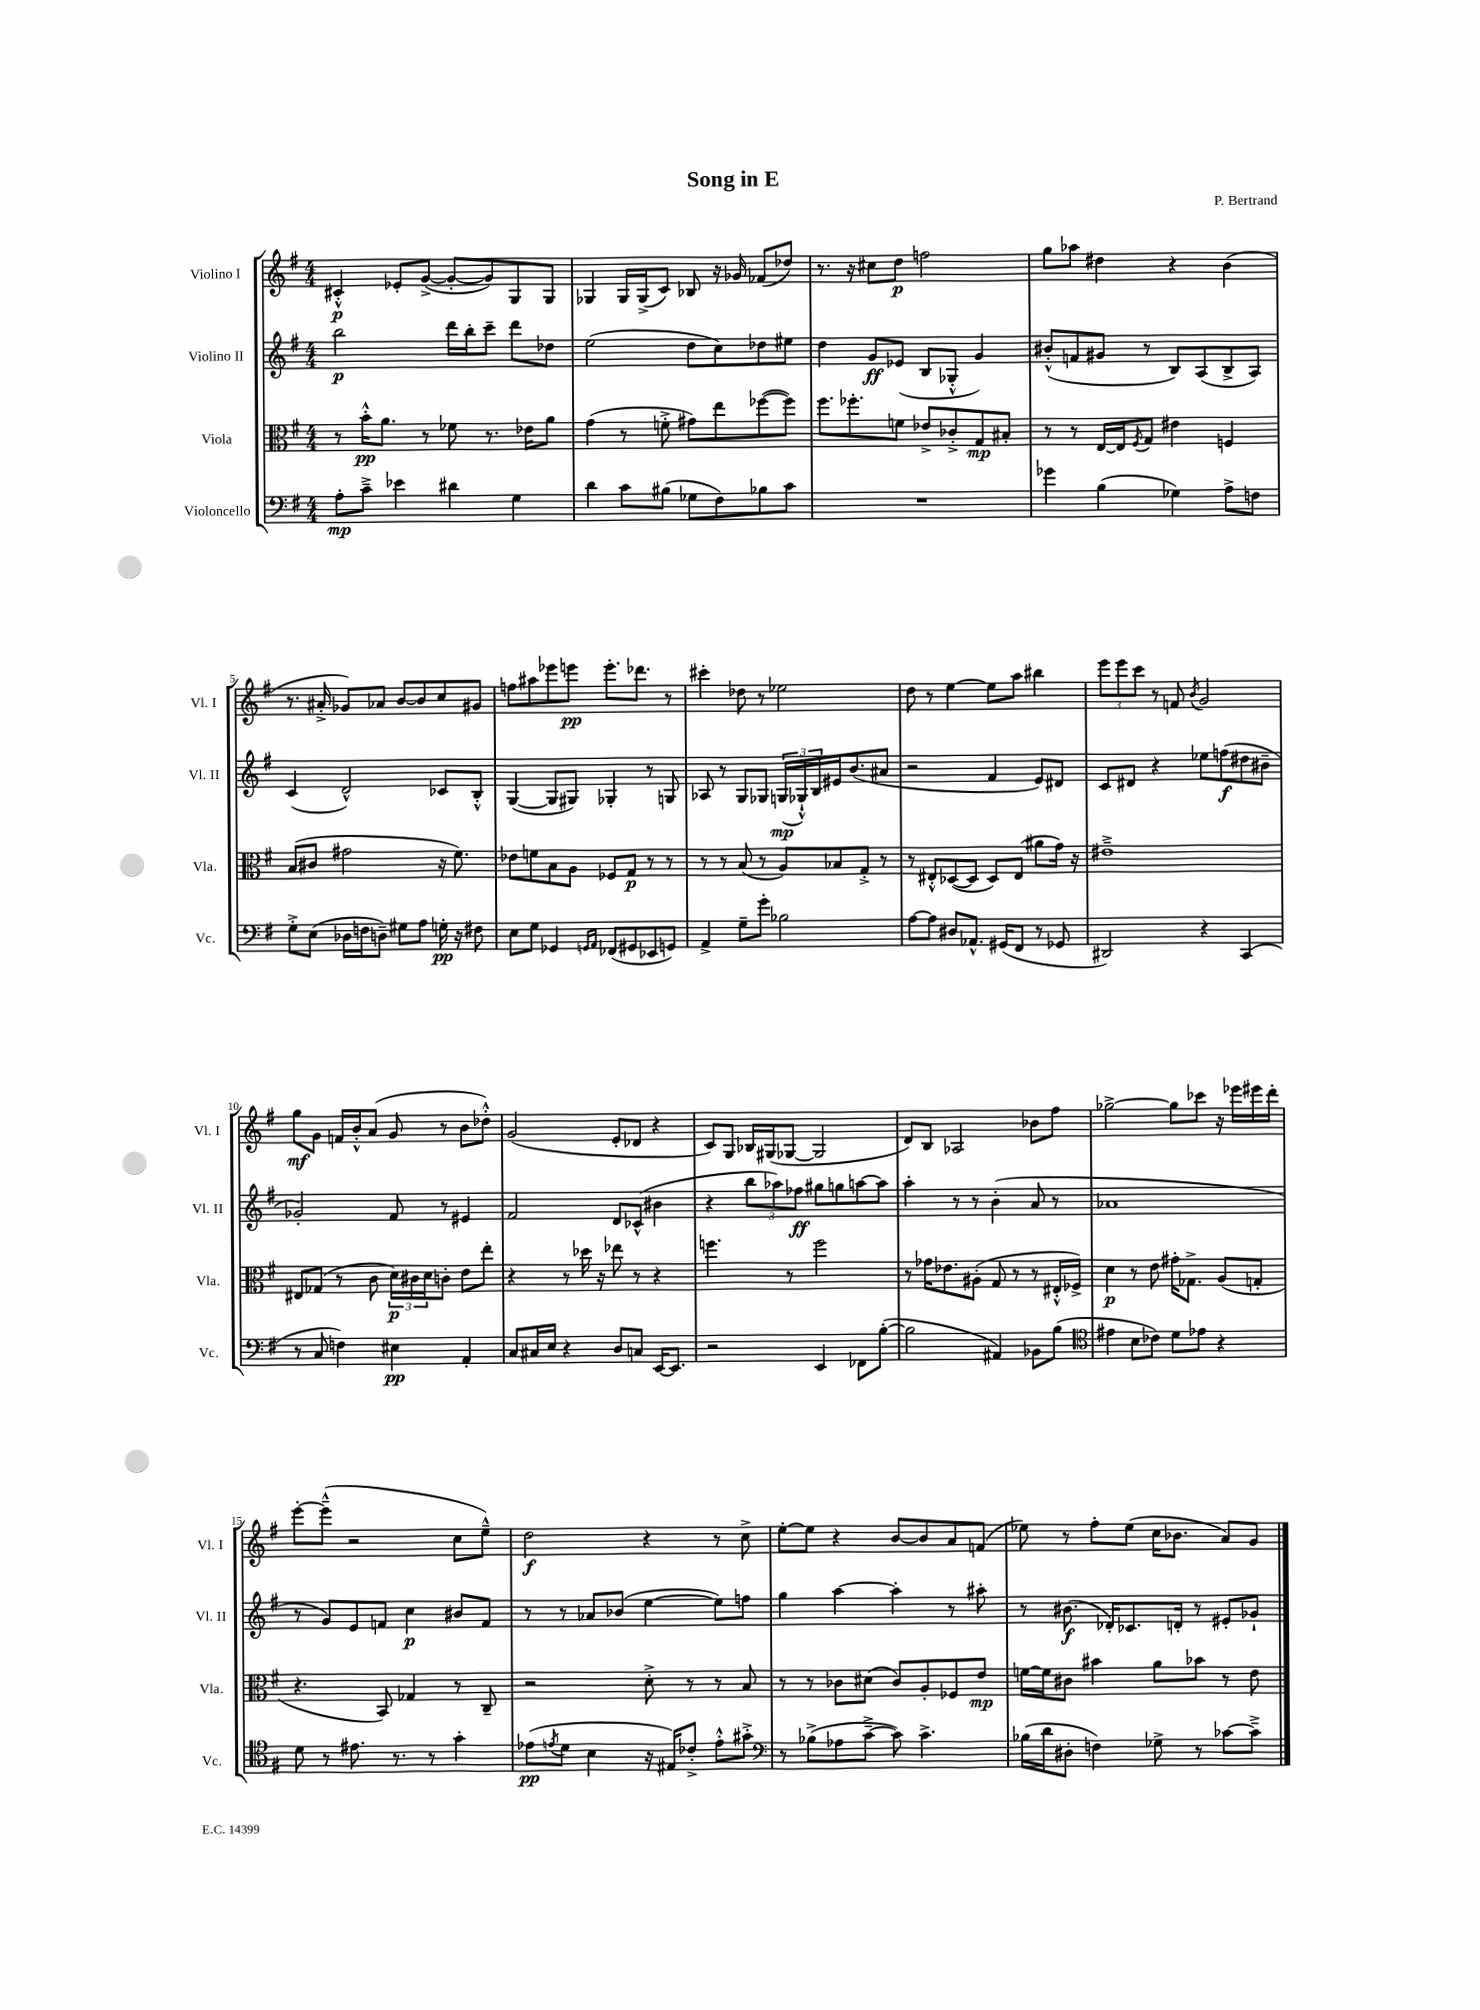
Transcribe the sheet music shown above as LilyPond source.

\header { title = "Song in E" composer = "P. Bertrand" }
<<
\new StaffGroup <<
\new Staff = "s0" \with { instrumentName = "Violino I" shortInstrumentName = "Vl. I" } {
    \clef treble \key g \major \numericTimeSignature \time 4/4
    cis'4-.-^\p ees'8-. g'8~->( g'8~-. g'8) g8 g8 |
    ges4 ges16 ges16->( c'8) bes8 r16 ges'16 fes'8( des''8) |
    r8. r16 cis''8 d''8\p f''2 |
    g''8 aes''8 dis''4 r4 b'4( |
    r8. ais'16-.-> ges'8) aes'8 b'8~ b'8 c''8 gis'8 |
    f''8 ais''8 ees'''8 e'''8\pp e'''8.-. des'''8. r8 |
    cis'''4-. des''8 r8 ees''2 |
    d''8 r8 e''4~ e''8 a''8 bis''4 |
    \tuplet 3/2 { e'''8 e'''8 c'''8 } r8 f'8 \acciaccatura { b'8 } g'2 |
    g''8\mf g'8 f'16 b'16-.-^ a'8( g'8 r8 b'8 des''8-.-^) |
    g'2( e'8-. des'8 r4 |
    c'8) g8 bes16 gis16( ges8~ ges2 |
    d'8) b8 aes2 bes'8 fis''8 |
    ges''2~-> ges''8 ces'''8 r16 ees'''16 eis'''16 d'''16-. |
    e'''8~-. e'''8---^( r2 c''8 e''8---^) |
    d''2\f r4 r8 c''8-> |
    e''8~-. e''8 r4 b'8~ b'8 a'8 f'8( |
    ees''8) r8 fis''8-. ees''8( c''16 bes'8. a'8) g'8 \bar "|." |
}
\new Staff = "s1" \with { instrumentName = "Violino II" shortInstrumentName = "Vl. II" } {
    \clef treble \key g \major \numericTimeSignature \time 4/4
    b''2\p d'''16 b''16-. c'''8-- d'''8 des''8 |
    e''2( d''8 c''8) des''8 eis''8 |
    d''4 g'8\ff ees'8( b8 ges8-.-^ g'4) |
    bis'8-.-^( f'8 gis'8 r8 b8) a8( b8-> a8) |
    c'4( d'2-^) ces'8 b8-.-^ |
    g4~( g8 gis8) ges4-. r8 g8 |
    aes8 r8 g8 ges8 \tuplet 3/2 { g16\mp( ges16-!-^) b16 } eis'16 b'8.( ais'8 |
    r2 fis'4 e'8) dis'8 |
    c'8 dis'8 r4 ees''8 f''8\f( dis''8 bis'8-- |
    ges'2-.) fis'8 r8 eis'4 |
    fis'2 d'8 ces'8-^( bis'4 |
    r4 \tuplet 3/2 { b''8 aes''8) fes''8\ff } gis''8 g''8 a''8~ a''8 |
    a''4-. r8 r8 b'4-.( a'8 r8 |
    aes'1 |
    r8 g'8) e'8 f'8 c''4\p bis'8 f'8 |
    r8 r8 aes'8 bes'8( e''4~ e''8) f''8 |
    g''4 a''4~ a''4-. r8 ais''8-. |
    r8 bis'8.\f( des'16-.) ces'8. d'16-. r8 eis'8-. ges'8-! \bar "|." |
}
\new Staff = "s2" \with { instrumentName = "Viola" shortInstrumentName = "Vla." } {
    \clef alto \key g \major \numericTimeSignature \time 4/4
    r8 b'16-.-^\pp a'8. r8 fes'8 r8. ees'16 a'8 |
    g'4( r8 f'8-.-> gis'8) e''8 fes''8~( fes''8) |
    fis''8. fes''8.-. f'8 ees'8-> ces'8-.-> g8\mp bis8-. |
    r8 r8 e16~ e16 \acciaccatura { fis8 } g8 eis'4 f4 |
    b8( cis'8 gis'2 r16 fis'8.) |
    ees'8 f'8 b8 a8 fes8 g8\p r8 r8 |
    r8 r8 b8( r8 a8) bes8 g8-.-> r8 |
    r8 eis8-.-^ des8~( des8 des8) eis8( ais'8 g'16) r16 |
    eis'1---> |
    eis8 ges8( r8 c'8 \tuplet 3/2 { d'16\p) cis'16 d'16 } c'8-. e'8 e''8-. |
    r4 r8 des''16 r16 ees''8 r8 r4 |
    f''4. r8 f''2 |
    r8 ges'16 ees'8. ais8-.( g8 r8 r8 eis16-.-^ fes16->) |
    d'4\p r8 e'8 gis'16-. ges8.-> a8( g8-. |
    r4. b,8) ges4 r8 c8-- |
    r2 d'8-.-> r8 r8 b8 |
    r8 r8 ces'8 dis'8( ces'8) a8-. fes8 e'8\mp |
    f'16~ f'16 cis'8 bis'4 a'8 bes'8 r8 e'8 \bar "|." |
}
\new Staff = "s3" \with { instrumentName = "Violoncello" shortInstrumentName = "Vc." } {
    \clef bass \key g \major \numericTimeSignature \time 4/4
    a8-.\mp c'8---> ees'4 dis'4 g4 |
    d'4 c'8 bis8( ges8 fis8) bes8 c'8 |
    R1 |
    ges'4 b4( ges4) a8-> f8 |
    g8-.-> e8( des16 f16 d8--) gis8 a8 g16-.\pp r16 fis8 |
    e8 g8 ges,4 \grace { g,16 a,16 } fes,8( gis,8 ees,8 g,8) |
    a,4-> g8-- g'8-. bes2 |
    a8~ a8 dis8 aes,8.-^ gis,16( fis,8 r8 ges,8 |
    dis,2) r4 c,4( |
    r8 c8 f4) eis4\pp a,4-. |
    c8 cis16 e16 r4 d8 c8 e,16~ e,8. |
    r2 e,4 fes,8 b8~-.( |
    b2 ais,4) bes,8 b8( |
    \clef tenor eis'4 b8 ces'8) d'8 ees'8 r4 |
    d'8 r8 eis'8. r8. r8 g'4-. |
    ees'8\pp( \acciaccatura { e'8 } d'8 b4 r16 eis16) ces'8-.-> e'8-.-^ gis'8-.-> |
    \clef bass r8 bes8->( aes8 c'8~---> c'8) c'4.-> |
    bes16( d'16 dis8-. f4) ges8-> r8 ces'8~ ces'8---> \bar "|." |
}
>>
>>
